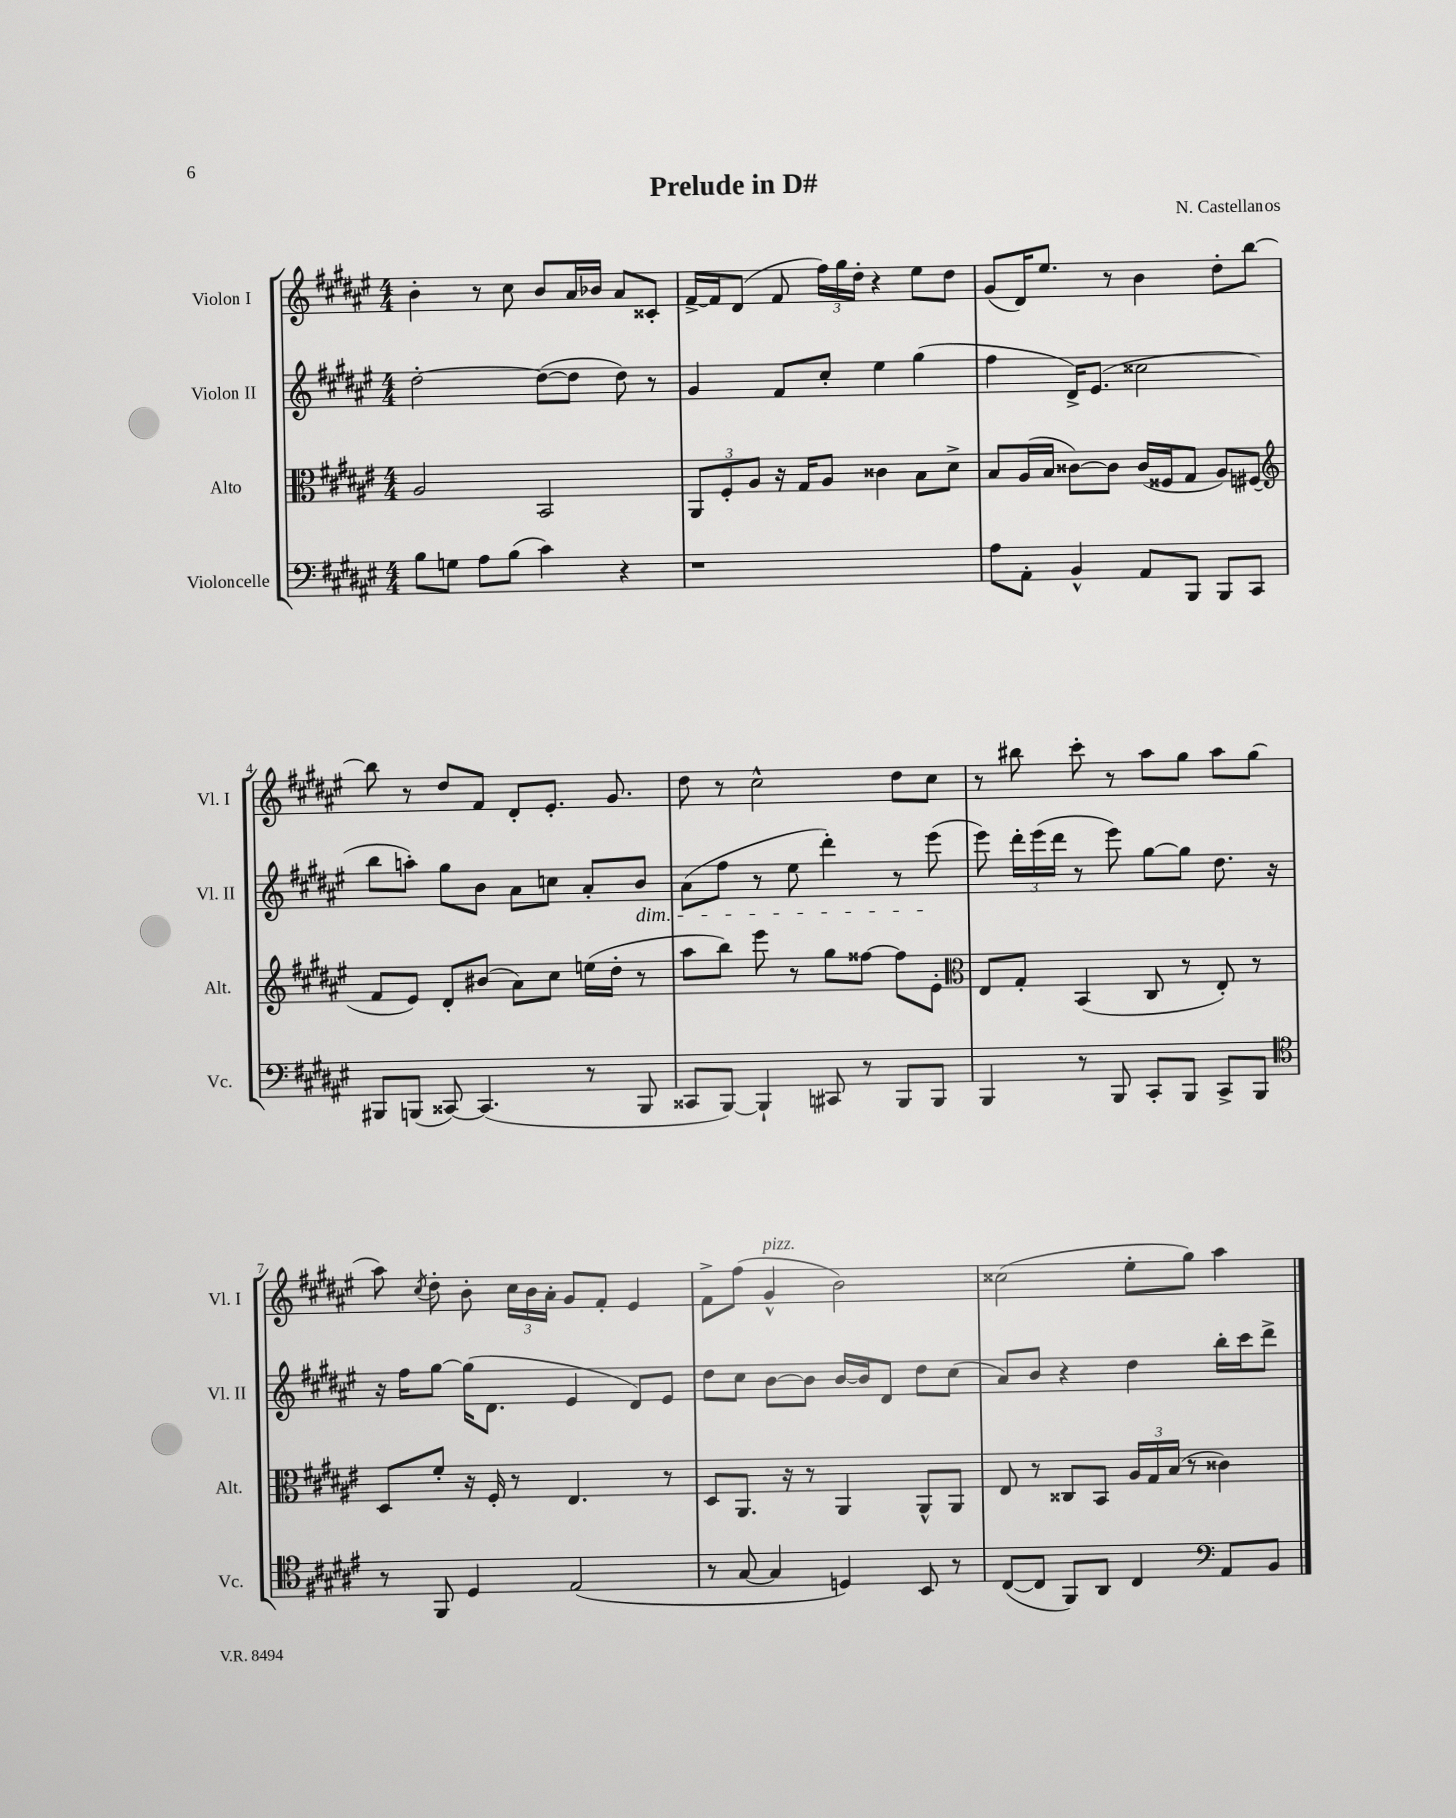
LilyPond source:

\header { title = "Prelude in D#" composer = "N. Castellanos" }
<<
\new StaffGroup <<
\new Staff = "s0" \with { instrumentName = "Violon I" shortInstrumentName = "Vl. I" } {
    \clef treble \key fis \major \numericTimeSignature \time 4/4
    \autoBeamOff b'4-. r8 cis''8 b'8[ ais'16 bes'16] ais'8[ cisis'8]-. |
    fis'16[~-> fis'16 dis'8]( fis'8 \tuplet 3/2 { fis''16[) gis''16 dis''16]-. } r4 eis''8[ dis''8] |
    gis'8[( dis'16) eis''8.] r8 b'4 dis''8[-. b''8]~ |
    b''8 r8 dis''8[ fis'8] dis'8[-. eis'8.]-. gis'8. |
    dis''8 r8 cis''2-^ dis''8[ cis''8] |
    r8 bis''8 cis'''8-. r8 ais''8[ gis''8] ais''8[ gis''8]( |
    ais''8) \acciaccatura { cis''8 } dis''8-. b'8-. \tuplet 3/2 { cis''16[ b'16 ais'16]-. } gis'8[ fis'8]-. eis'4 |
    fis'8[-> fis''8]( gis'4-^^\markup { \italic "pizz." } b'2) |
    cisis''2( eis''8[-. gis''8]) ais''4 \bar "|." |
}
\new Staff = "s1" \with { instrumentName = "Violon II" shortInstrumentName = "Vl. II" } {
    \clef treble \key fis \major \numericTimeSignature \time 4/4
    \autoBeamOff dis''2~-. dis''8[~( dis''8] dis''8) r8 |
    gis'4 fis'8[ cis''8]-. eis''4 gis''4( |
    fis''4 dis'16[->) eis'8.]( cisis''2 |
    b''8[ a''8]-.) gis''8[ b'8] ais'8[ c''8] ais'8[-. b'8]\dim |
    ais'8[( fis''8] r8 eis''8 dis'''4-.) r8 eis'''8\!( |
    eis'''8) \tuplet 3/2 { dis'''16[-. eis'''16( dis'''16] } r8 eis'''8) gis''8[~ gis''8] dis''8. r16 |
    r16 fis''16[ gis''8]~ gis''16[( dis'8.] eis'4 dis'8[) eis'8] |
    dis''8[ cis''8] b'8[~ b'8] b'16[~ b'16 dis'8] dis''8[ cis''8]( |
    ais'8[) b'8] r4 dis''4 b''16[-. cis'''16 dis'''8]-> \bar "|." |
}
\new Staff = "s2" \with { instrumentName = "Alto" shortInstrumentName = "Alt." } {
    \clef alto \key fis \major \numericTimeSignature \time 4/4
    \autoBeamOff ais2 b,2 |
    \tuplet 3/2 { ais,8[ fis8-. ais8] } r16 gis16[ ais8] cisis'4 b8[ dis'8]-> |
    b8[ ais16( b16] cisis'8[~) cisis'8] cisis'16[( fisis16 gis8] ais8[) fis8]( |
    \clef treble fis'8[ eis'8]) dis'8[-. bis'8]( ais'8[) cis''8] e''16[( dis''16]-. r8 |
    ais''8[ b''8]) eis'''8 r8 gis''8[ fisis''8]~ fisis''8[ eis'8]-. |
    \clef alto eis8[ gis8]-. b,4( cis8 r8 eis8-.) r8 |
    dis8[ fis'8]-. r16 fis16-. r8 eis4. r8 |
    dis8[ ais,8.] r16 r8 ais,4 ais,8[-^ ais,8] |
    eis8 r8 cisis8[ b,8] \tuplet 3/2 { ais16[ gis16 b16]( } r8 cisis'4) \bar "|." |
}
\new Staff = "s3" \with { instrumentName = "Violoncelle" shortInstrumentName = "Vc." } {
    \clef bass \key fis \major \numericTimeSignature \time 4/4
    \autoBeamOff b8[ g8] ais8[ b8]( cis'4) r4 |
    r1 |
    ais8[ ais,8]-. b,4-^ ais,8[ b,,8] b,,8[ cis,8] |
    bis,,8[ b,,8]( cisis,8~) cisis,4.( r8 b,,8 |
    cisis,8[ b,,8]~) b,,4-! cis,8 r8 b,,8[ b,,8] |
    b,,4 r8 b,,8 cis,8[-. b,,8] cis,8[-> b,,8] |
    \clef tenor r8 fis,8 dis4 eis2( |
    r8 gis8~ gis4 d4) b,8 r8 |
    cis8[~( cis8] fis,8[) ais,8] cis4 \clef bass ais,8[ b,8] \bar "|." |
}
>>
>>
